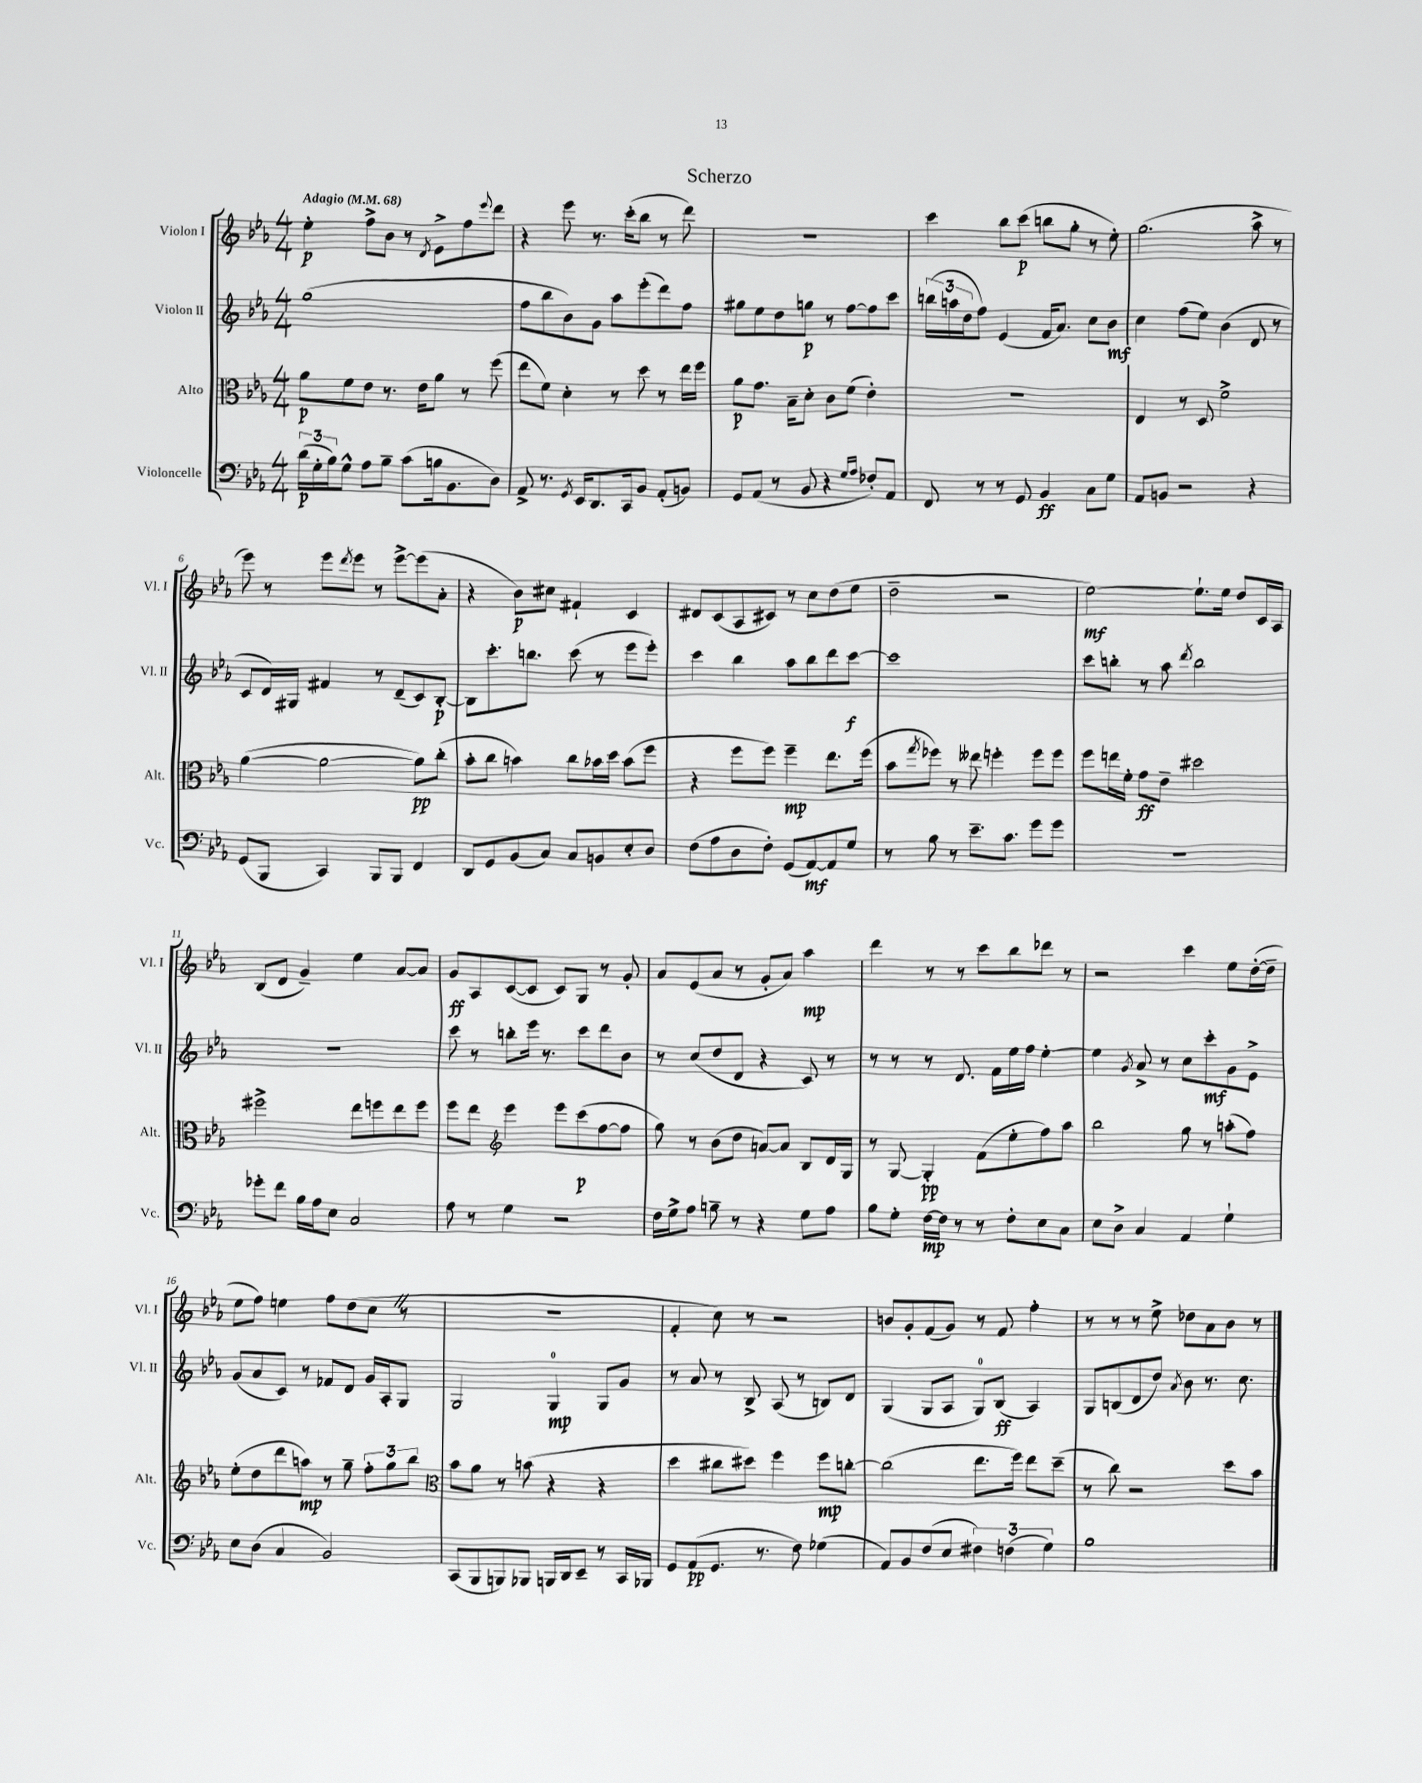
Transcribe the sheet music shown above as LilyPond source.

\header { title = "Scherzo" }
<<
\new StaffGroup <<
\new Staff = "s0" \with { instrumentName = "Violon I" shortInstrumentName = "Vl. I" } {
    \clef treble \key ees \major \numericTimeSignature \time 4/4 \tempo "Adagio" 4 = 68
    ees''4-.\p f''8-> bes'8 r8 \acciaccatura { d'8 } ees'8-> f''8 \appoggiatura { ees'''8 } d'''8 |
    r4 ees'''8 r8. c'''16-.( bes''8 r8 d'''8) |
    R1 |
    c'''4 bes''8 c'''8\p( b''8 g''8-. r8 ees''8-.) |
    g''2.( aes''8-> r8 |
    ees'''8) r8 ees'''8 \acciaccatura { d'''8 } ees'''8 r8 ees'''8~-> ees'''8( aes'8-. |
    r4 bes'8\p) cis''8 fis'4-! c'4 |
    dis'8 c'8( aes8 cis'8) r8 c''8 d''8( ees''8 |
    d''2-- r2 |
    ees''2~\mf) ees''8.-! ees''16 d''8 c'16 aes16 |
    bes8( d'8 g'4--) ees''4 aes'8~ aes'8 |
    g'8\ff aes8 c'8~( c'8 c'8) g8 r8 g'8-. |
    aes'8 ees'8( aes'8 r8 g'8-. aes'8) aes''4\mp |
    d'''4 r8 r8 c'''8 bes''8 des'''8 r8 |
    r2 c'''4 ees''8 d''16~-.( d''16-- |
    ees''8 f''8) e''4 f''8 d''8( c''8 \once \override BreathingSign.text = \markup { \musicglyph "scripts.caesura.straight" } \breathe r8 |
    r1 |
    f'4-. c''8) r8 r2 |
    b'8 g'8-. f'8( g'8) r8 f'8 f''4-. |
    r8 r8 r8 ees''8-> des''8 aes'8 bes'8 r8 \bar "|." |
}
\new Staff = "s1" \with { instrumentName = "Violon II" shortInstrumentName = "Vl. II" } {
    \clef treble \key ees \major \numericTimeSignature \time 4/4
    g''1( |
    f''8 bes''8 bes'8) g'8 aes''8 ees'''8-.( d'''8) f''8 |
    gis''8 ees''8 d''8 g''8\p r8 f''8~ f''8 c'''8 |
    \tuplet 3/2 { b''16( a''16 d''16 } f''8) ees'4( f'16 aes'8.) c''8 bes'8\mf |
    c''4 f''8( ees''8) bes'4( d'8 r8 |
    c'8 d'16) gis16 fis'4 r8 d'8--( c'8) bes8~-.\p |
    bes8 c'''8.-. b''8. c'''8( r8 ees'''8 ees'''8-.) |
    c'''4 bes''4 aes''8 bes''8 d'''8 c'''8~\f |
    c'''1 |
    c'''8 b''8-. r8 aes''8 \acciaccatura { d'''8 } b''2 |
    R1 |
    c'''8 r8 b''8-. ees'''16 r8. c'''8 d'''8 bes'8 |
    r8 c''8( d''8 d'8 r4 c'8) r8 |
    r8 r8 r8 d'8. f'16 ees''16 f''16 ees''4~-. |
    ees''4 \acciaccatura { g'8 } aes'8-> r8 c''8 c'''8-.\mf g'8 ees'8-> |
    g'8( aes'8 c'8) r8 fes'8 d'8 g'16 aes16-. g8 |
    g2 g4-0\mp g8 g'8 |
    r8 aes'8 r8 bes8-> aes8( r8 b8) d'8 |
    g4( g8 aes8 g8-0) bes8\ff( aes4) |
    g8 b8( d'8 d''8) \acciaccatura { aes'8 } bes'8 r8. c''8. \bar "|." |
}
\new Staff = "s2" \with { instrumentName = "Alto" shortInstrumentName = "Alt." } {
    \clef alto \key ees \major \numericTimeSignature \time 4/4
    aes'8\p f'8 ees'8 r8. ees'16 aes'8 r8 f''8( |
    ees''8 f'8) d'4-. r8 d''8 r8 ees''16 f''16 |
    aes'8\p g'8. bes16-- d'8-. c'8 f'8( ees'4-.) |
    R1 |
    ees4 r8 d8 f'2-> |
    aes'4~( aes'2~ aes'8\pp) c''8-.( |
    bes'8-. c''8 b'4) c''8 bes'16 d''16 bes'8( f''8 |
    r4 f''8 f''8) f''4--\mp ees''8. f''16( |
    bes'8 \acciaccatura { g''8 } fes''8) r8 eeses''8 f''4-. f''8 f''8 |
    f''8 e''16 f'16-. g'8\ff ees'8-- dis''2 |
    fis''2-> ees''8 f''8 ees''8 f''8 |
    f''8 ees''8 \clef treble ees'''4 ees'''8 c'''8\p( f''8~ f''8 |
    g''8) r8 bes'8( d''8 a'8~) a'8 bes8 d'16 g16 |
    r8 g8~ g4-.\pp f'8( ees''8-. f''8) aes''8 |
    bes''2 g''8 r8 a''8-.( f''8) |
    ees''8-.( d''8 d'''8 a''8\mp) r8 g''8-- \tuplet 3/2 { f''8-. g''8 bes''8 } |
    \clef alto bes'8 aes'8 r8 b'8( r4 r4 |
    d''4 cis''8 dis''8) f''4 f''8\mp c''8~-. |
    c''2( ees''8. f''16) ees''8 d''8--( |
    r8 c''8) r2 d''8 bes'8 \bar "|." |
}
\new Staff = "s3" \with { instrumentName = "Violoncelle" shortInstrumentName = "Vc." } {
    \clef bass \key ees \major \numericTimeSignature \time 4/4
    \tuplet 3/2 { d'16\p( g16-. bes16) } g8-^ aes8 bes8-- c'8( b16 bes,8. d8) |
    aes,8-> r8. \acciaccatura { g,8 } ees,16 d,8. c,16 bes,8 aes,8-.( b,8) |
    g,8 aes,8( r8 bes,8 r4 \grace { g16 aes16 } fes8-.) aes,8 |
    f,8 r8 r8 g,8 bes,4\ff c8 g8 |
    aes,8 b,8 r2 r4 |
    g,8( bes,,8 c,4) bes,,8 bes,,8 f,4 |
    d,8 g,8 bes,8( c8) c8 b,8 ees8-. d8 |
    f8( aes8 d8 f8-.) g,8( aes,8~\mf) aes,8 g8 |
    r8 bes8 r8 ees'8.-- c'8. g'8 g'8 |
    R1 |
    ges'8-. f'8 bes16 aes16 ees8 c2 |
    aes8 r8 g4 r2 |
    f16 g16-> aes8 b8-- r8 r4 g8 aes8 |
    bes8 g8-. f16~\mp f16 r8 r8 f8-. ees8 c8 |
    ees8 d8-> c4 aes,4 g4-! |
    ees8 d8( c4 bes,2) |
    c,8( bes,,8 b,,8) bes,,8 b,,16 d,16 ees,8-- r8 c,16 bes,,16 |
    g,8 aes,8\pp( g,8. r8. f8) ges4( |
    aes,8) bes,8 f8( ees8 \tuplet 3/2 { fis4) f4( g4) } |
    bes1 \bar "|." |
}
>>
>>
